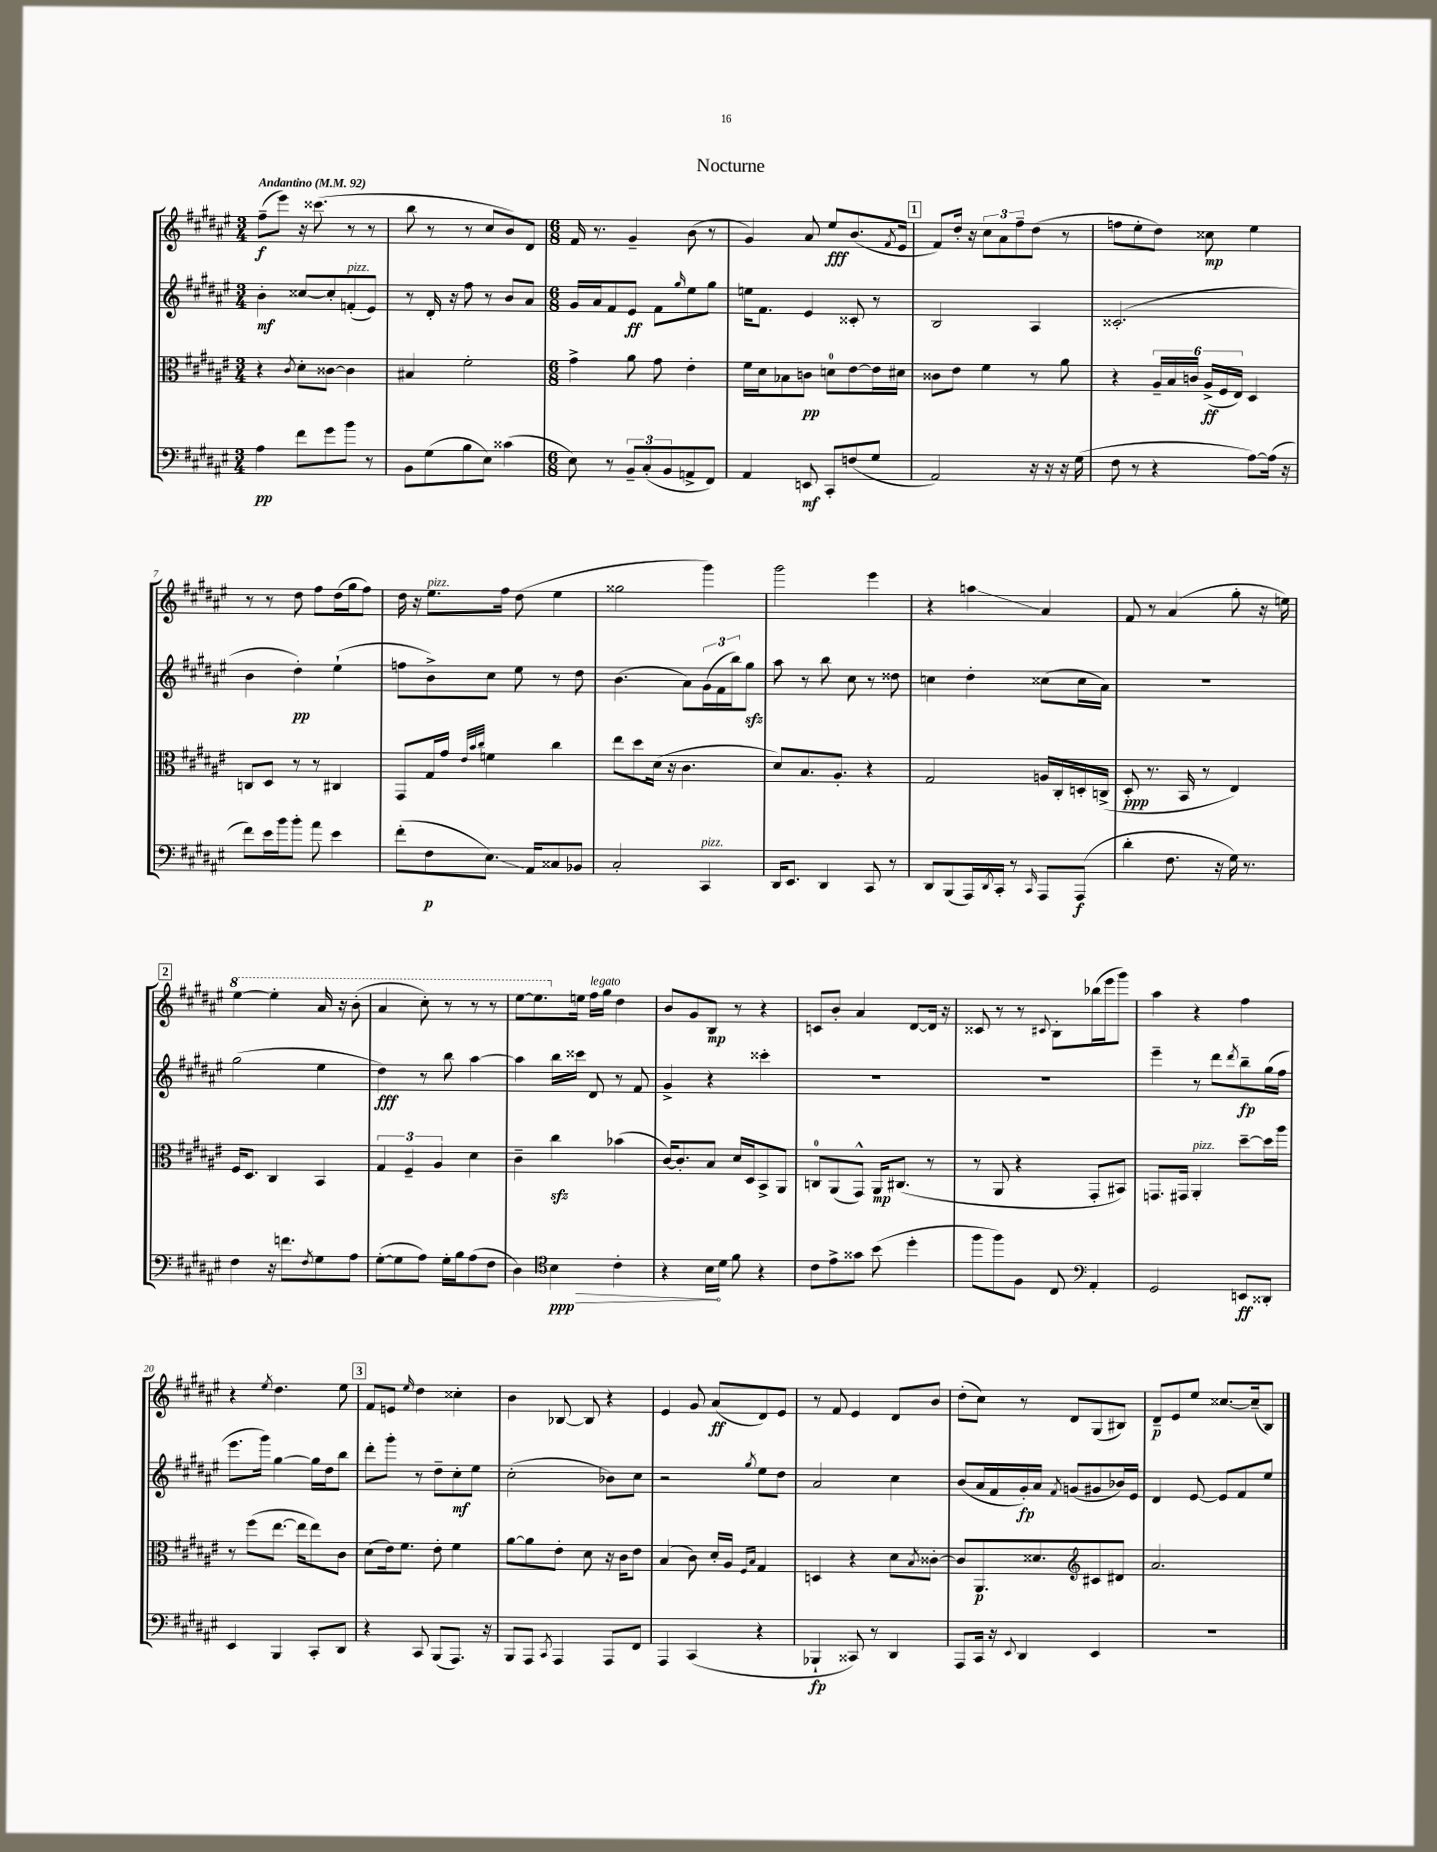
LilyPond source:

\header { title = "Nocturne" }
<<
\new StaffGroup <<
\new Staff = "s0" {
    \clef treble \key fis \major \numericTimeSignature \time 3/4 \tempo "Andantino" 4 = 92
    fis''8--\f( eis'''8) r16 cisis'''8.( r8 r8 |
    b''8 r8 r8 cis''8 b'8) dis'8 |
    \numericTimeSignature \time 6/8 fis'16 r8. gis'4-- b'8( r8 |
    gis'4) ais'8 eis''8\fff b'8.( \acciaccatura { fis'8 } eis'16 |
    \mark \markup { \box "1" } fis'8) dis''16-. r16 \tuplet 3/2 { cis''8 ais'8 fis''8-- } dis''8( r8 |
    f''8 eis''8-. dis''8) cisis''8\mp eis''4 |
    r8 r8 dis''8 fis''8 dis''16( gis''16 fis''8) |
    dis''16 r16 eis''8.^\markup { \italic "pizz." } fis''16 dis''8( eis''4 |
    gisis''2 gis'''4) |
    gis'''2 eis'''4 |
    r4 a''4\glissando ais'4 |
    fis'8 r8 ais'4( gis''8-. r16 e''16) |
    \mark \markup { \box "2" } \ottava #1 eis'''4~ eis'''4-. ais''16 r16 b''8-.( |
    ais''4 cis'''8-.) r8 r8 r8 |
    eis'''8~ eis'''8. \ottava #0 e''16 fis''16^\markup { \italic "legato" } gis''16 dis''4 |
    b'8 gis'8 b8\mp r8 r4 |
    c'8 b'8-. ais'4 dis'8~ dis'16 r16 |
    cisis'8 r8 r8 \appoggiatura { cis'8 } b8-. bes''16( eis'''16 gis'''8) |
    ais''4 r4 fis''4 |
    r4 \acciaccatura { eis''8 } dis''4. eis''8 |
    \mark \markup { \box "3" } fis'8 e'8 \grace { eis''16 } dis''4 cisis''4-. |
    b'4 bes8~ bes8 r4 |
    eis'4 gis'8 ais'8\ff( dis'8) eis'8 |
    r8 fis'8 eis'4 dis'8 b'8 |
    dis''8-.( cis''8) r8 dis'8 gis8( bis8) |
    dis'8--\p eis'8 eis''8 cisis''8.~ cisis''16--( b8) \bar "|." |
}
\new Staff = "s1" {
    \clef treble \key fis \major \numericTimeSignature \time 3/4
    b'4-.\mf cisis''8~ cisis''8-. f'8-.^\markup { \italic "pizz." }( eis'8) |
    r8 dis'16-. r16 fis''8 r8 b'8 ais'8 |
    \numericTimeSignature \time 6/8 gis'16 ais'16 fis'8 eis'8\ff fis'8 \grace { gis''16 } eis''8 gis''8 |
    e''16 fis'8. eis'4 cisis'8-. r8 |
    \mark \markup { \box "1" } b2 ais4 |
    cisis'2.-.( |
    b'4 dis''4-.\pp) eis''4-!( |
    f''8 b'8->) cis''8 eis''8 r8 dis''8 |
    b'4.( ais'8) \tuplet 3/2 { gis'16( fis'16 b''16) } gis''8\sfz |
    ais''8 r8 b''8 cis''8 r8 disis''8 |
    c''4 dis''4-. cisis''8( cisis''16 ais'16) |
    R2. |
    \mark \markup { \box "2" } gis''2( eis''4 |
    dis''4\fff) r8 b''8 ais''4~ |
    ais''4 b''16 cisis'''16 dis'8 r8 fis'8 |
    gis'4-> r4 cisis'''4-. |
    R2. |
    R2. |
    eis'''4-- r8 dis'''8 \acciaccatura { dis'''8 } b''8--\fp gis''16( fis''16 |
    eis'''8. gis'''16) gis''4~ gis''16 dis''16 b''8 |
    \mark \markup { \box "3" } dis'''8-. gis'''8-. r8 dis''8-- cis''8-.\mf eis''8 |
    cis''2-.( bes'8) cis''8 |
    r2 \acciaccatura { gis''8 } eis''8 dis''8 |
    ais'2 cis''4 |
    b'8( ais'16 fis'16 gis'16-.\fp) ais'16 \acciaccatura { fis'8 } g'8( gis'8 bes'16) eis'16 |
    dis'4 eis'8~ eis'8 fis'8 eis''8 \bar "|." |
}
\new Staff = "s2" {
    \clef alto \key fis \major \numericTimeSignature \time 3/4
    r4 \acciaccatura { cis'8 } dis'8-. cisis'8~ cisis'4 |
    bis4 fis'2-. |
    \numericTimeSignature \time 6/8 gis'4-> ais'8 gis'8 eis'4-. |
    fis'16 dis'16 bes8 c'8\pp d'8-0 eis'8~ eis'16 dis'16 |
    \mark \markup { \box "1" } cisis'8 eis'8 fis'4 r8 ais'8 |
    r4 \tuplet 6/4 { ais16-- b16 c'16 ais16->\ff( fis16 eis16) } dis4 |
    c8 dis8 r8 r8 cis4 |
    gis,8 gis16 gis'16 \grace { eis'32 b'32 cis''32 } f'4 cis''4 |
    eis''8 dis''8 dis'16( r16 cis'4. |
    dis'8) b8. ais8.-. r4 |
    gis2 a16 cis16-. d16-. c16->( |
    dis8-.\ppp r8. b,16 r8 eis4) |
    \mark \markup { \box "2" } fis16 dis8. cis4 b,4 |
    \tuplet 3/2 { gis4 fis4-- ais4 } dis'4 |
    cis'4-- cis''4\sfz bes'4( |
    cis'16~) cis'8.-. b8 dis'16 dis16 b,8-> ais,8 |
    c8-0 ais,8( gis,8-^) ais,16\mp cis8.( r8 |
    r8 ais,8 r4 gis,8-. bis,8) |
    g,8. gis,16 ais,4-.^\markup { \italic "pizz." } dis''8~-- dis''16 ais''16 |
    r8 fis''8( eis''8.~ eis''16 eis''8) cis'8 |
    \mark \markup { \box "3" } dis'8( eis'16) fis'8. eis'8-. fis'4 |
    ais'8~ ais'8 eis'8-. dis'8 r16 cis'16 eis'8 |
    b4( cis'8) dis'16-. ais16 \grace { fis16 b16 } gis4 |
    d4 r4 dis'8 \acciaccatura { b8 } cisis'8~-. |
    cisis'8 ais,8.\p disis'8. cis'8 dis'8 |
    \clef treble ais'2. \bar "|." |
}
\new Staff = "s3" {
    \clef bass \key fis \major \numericTimeSignature \time 3/4
    ais4\pp fis'8 gis'8 b'8 r8 |
    b,8 gis8( b8 eis8) cisis'4( |
    \numericTimeSignature \time 6/8 eis8) r8 \tuplet 3/2 { b,8-- cis8-.( b,8 } a,8-> fis,8) |
    ais,4 e,8\mf cis,8-. f8( gis8 |
    \mark \markup { \box "1" } ais,2) r16 r16 r16 gis16( |
    fis8 r8 r4 ais8~) ais16( r16 |
    fis'8) eis'16 b'16 b'8-. ais'8 eis'4 |
    fis'8-.( fis8\p eis8.\glissando) ais,16 cisis8 bes,8 |
    cis2-. cis,4^\markup { \italic "pizz." } |
    dis,16 eis,8. dis,4 cis,8 r8 |
    dis,8 b,,8( ais,,16) \acciaccatura { dis,8 } cis,16-. r8 \grace { cis,16 } ais,,8 ais,,8\f( |
    dis'4-. fis8. r16 gis16) r8. |
    \mark \markup { \box "2" } fis4 r16 f'8. \acciaccatura { fis8 } gis8 ais8 |
    gis8~-.( gis8 ais8) gis16-. b16 ais8( fis8 |
    dis4) \clef tenor \once \override Hairpin.circled-tip = ##t b4\ppp\> cis'4-. |
    r4 b16\! dis'16 fis'8 r4 |
    cis'8 eis'8-> gisis'8 b'8( dis''4-. |
    fis''8 fis''8) fis8 cis8 \clef bass ais,4-. |
    gis,2 e,8\ff disis,8-. |
    eis,4 b,,4 cis,8-. dis,8 |
    \mark \markup { \box "3" } r4 cis,8 b,,8( ais,,8.) r16 |
    b,,8 ais,,8 \acciaccatura { cis,8 } ais,,4 ais,,8 fis,8 |
    ais,,4 cis,4( r4 |
    bes,,4-!\fp cisis,8) r8 dis,4 |
    ais,,8 cis,16 r16 \appoggiatura { eis,8 } dis,4 eis,4 |
    R2. \bar "|." |
}
>>
>>
